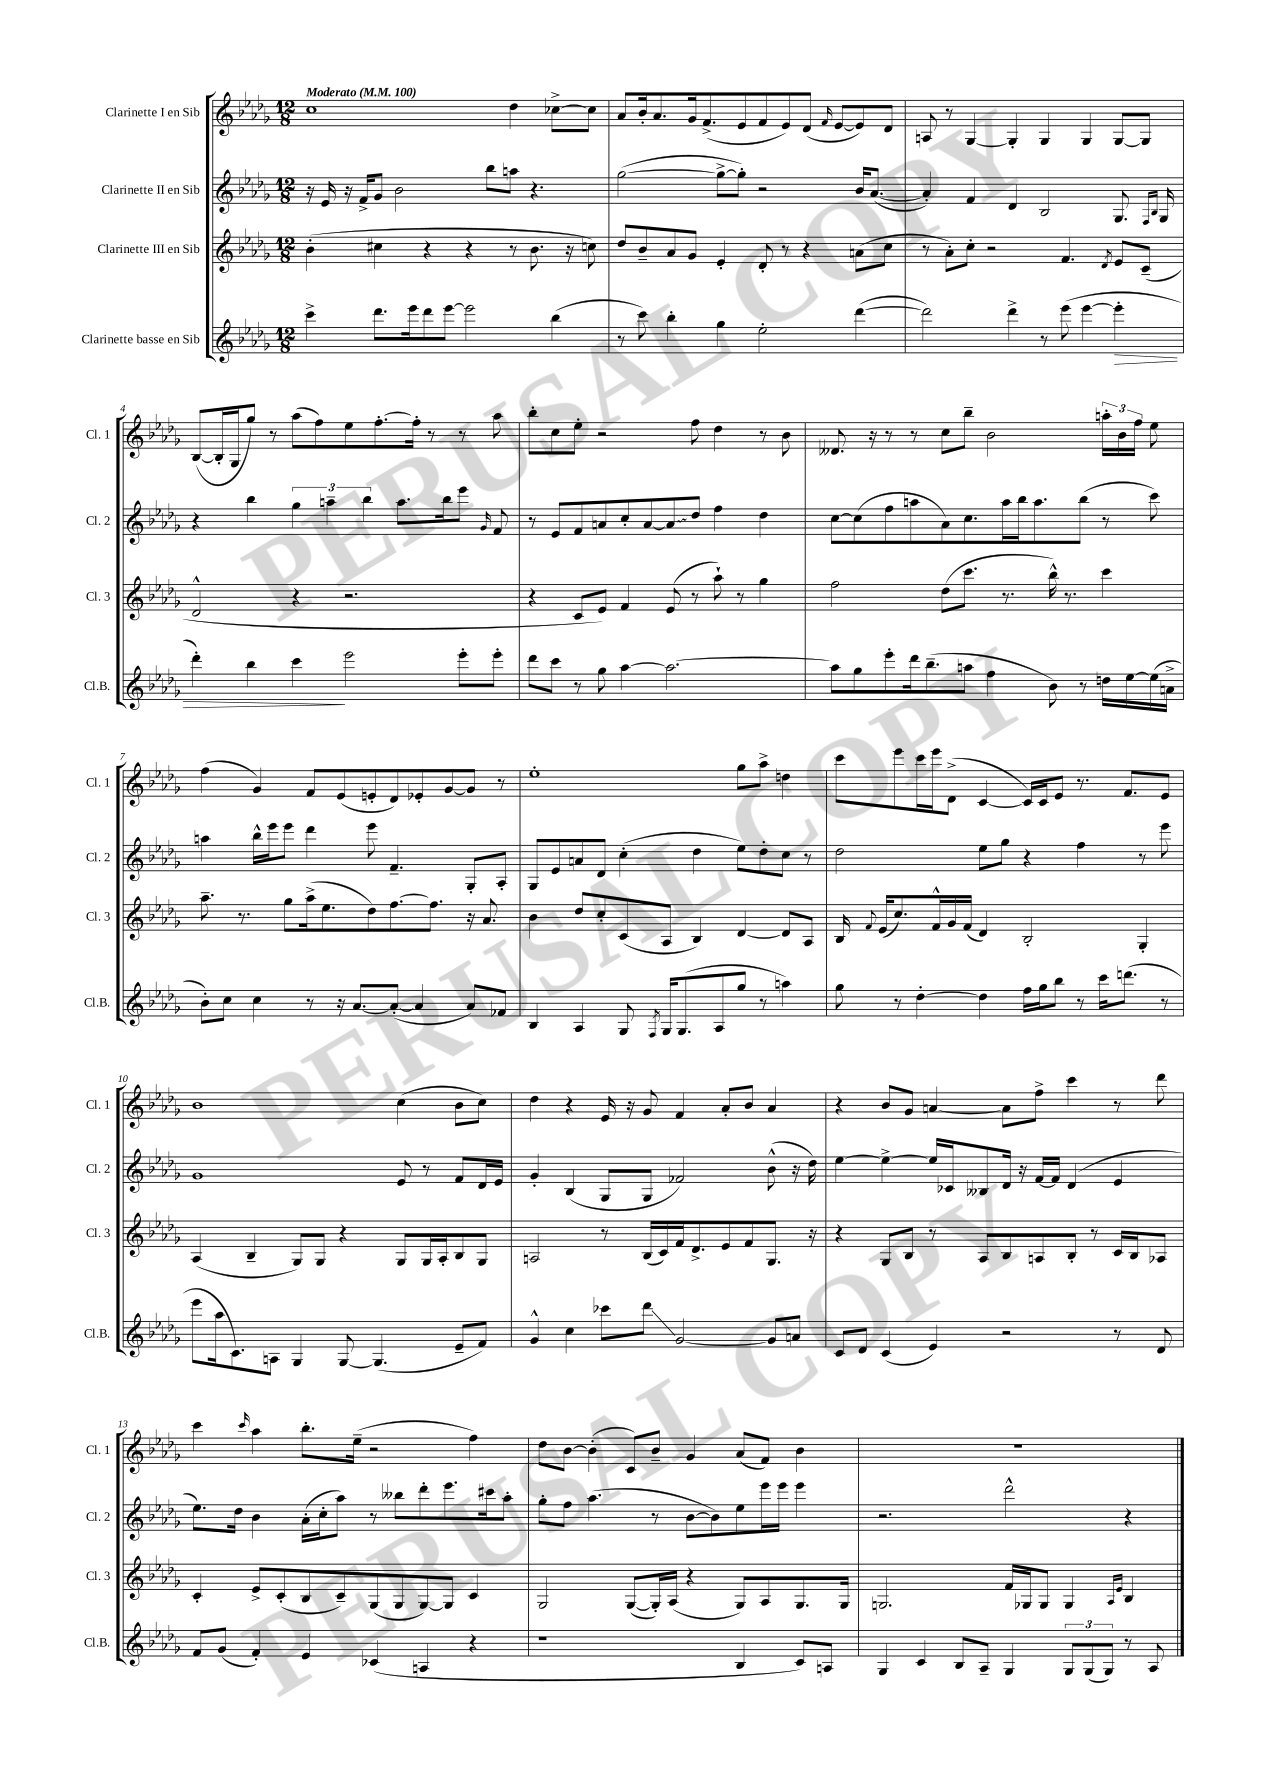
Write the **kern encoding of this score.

**kern	**kern	**kern	**kern
*staff4	*staff3	*staff2	*staff1
*clefG2	*clefG2	*clefG2	*clefG2
*k[b-e-a-d-g-]	*k[b-e-a-d-g-]	*k[b-e-a-d-g-]	*k[b-e-a-d-g-]
*M12/8	*M12/8	*M12/8	*M12/8
*MM100	*MM100	*MM100	*MM100
4ccc^	(4b-'	16r	1cc
.	.	16e-	.
.	.	16r	.
.	.	16f^	.
8.ddd-	4cc#	8g-	.
.	.	2b-	.
16eee-	.	.	.
8ddd-	4r	.	.
[8eee-	.	.	.
2eee-]	4r	.	.
.	.	8bb-	.
.	8r	8aa	4dd-
.	8.b-	4.r	.
(4bb-	.	.	[8cc-^
.	16r	.	.
.	8cc)	.	8cc-]
=	=	=	=
8r	8dd-	([2gg-	8a-
8ccc)	8b-~	.	16b-'
.	.	.	8.a-
4bb-'	8a-	.	.
.	8g-	.	16g-
.	.	.	(8.f^
4gg-	4e-'	8gg-^_	.
.	.	8gg-'])	8e-
2ee-'	8d-'	2r	8f
.	8r	.	8e-)
.	4r	.	(8d-
.	.	.	16qqf
.	.	.	[8e-
([4ddd-	(8a	16b-	8e-])
.	.	([8.a-	.
.	8cc	.	8d-
=	=	=	=
2ddd-])	8r	4a-'])	8A
.	8a-')	.	8r
.	8cc'	4f	[4G-
.	2r	.	.
4ddd-^	.	4d-	4G-']
8r	.	2B-	4G-
(8eee-	4.f	.	.
[4eee-	.	.	4G-
.	8qd-	.	.
4eee-']	8e-	8.G-	[8G-
.	(8c~	.	8G-]
.	.	16qqF	.
.	.	16qqB-	.
.	.	16G-	.
=	=	=	=
4ddd-')	2d-^^	4r	([8B-
.	.	.	16B-']
.	.	.	16G-
4bb-	.	4bb-	8gg-)
.	.	.	8r
4ccc	4r	6gg-	(8aa-
.	.	.	8ff)
.	.	6aa~	.
2eee-	2.r	.	8ee-
.	.	6bb-	.
.	.	.	[8.ff'
.	.	8.aa	.
.	.	.	16ff']
.	.	.	8r
.	.	16bb-	.
8eee-'	.	8eee-	8r
.	.	16qqg-	.
8eee-'	.	8f	8aa-
=	=	=	=
8ddd-	4r	8r	8bb-'
8ccc	.	8e-	8cc
8r	8c	8f	8ee-'
8gg-	8e-)	8a	2r
[4aa-	4f	8cc'	.
.	.	[8a	.
2.aa-_	(8e-	8a]	.
.	8r	8dd-	8ff
.	8aa-`)	4ff	4dd-
.	8r	.	.
.	4gg-	4dd-	8r
.	.	.	8b-
=	=	=	=
8aa-]	2ff	[8cc	8.d--
8gg-	.	(8cc]	.
.	.	.	16r
8eee-'	.	8ff	8r
16ddd-	.	8aa	8r
(8.bb-~	.	.	.
.	(8dd-	8a-)	8cc
8aa	8.ccc	8.cc	8bb-~
4ff	.	.	2b-
.	8.r	16aa	.
.	.	16bb-	.
.	.	8.aa	.
8b-)	16bb-^^)	.	.
.	8.r	.	.
8r	.	(8bb-	.
16dd	4ccc	8r	24aa'
.	.	.	24b-
[16ee-	.	.	.
.	.	.	24ff
(16ee-]	.	8ccc)	8ee-
16a^	.	.	.
=	=	=	=
8b-')	8.aa-~	4aa	(4ff
8cc	.	.	.
.	8.r	.	.
4cc	.	16bb-^^	4g-)
.	.	16eee-	.
.	8gg-	8eee-	.
8r	(16aa-^	4ddd-	8f
.	8.ee-	.	.
16r	.	.	(8e-
[8.a-	.	.	.
.	8dd-)	8eee-	8e'
(8a-'_	[8.ff	4.f~	8d-)
4a-]	.	.	8e-'
.	8.ff]	.	.
.	.	.	[8g-
8a-)	16r	8G-'	8g-]
.	8.a-	.	.
8f-	.	8A-'	8r
=	=	=	=
4B-	4b-	8G-	1ee-'
.	.	8e-	.
4A-	8dd-	8a	.
.	8cc'	8d-	.
8G-	(8c	(4cc'	.
8qF	.	.	.
16G-	8A-	.	.
(8.G-	.	.	.
.	4B-)	4dd-	.
8A-	.	.	.
8gg-	[4d-	8ee-)	8gg-
8r	.	8dd-'	8aa-^
4aa)	8d-]	8cc	4dd
.	8A-	8r	.
=	=	=	=
8gg-	16B-	2dd-	8ccc
.	8qqf	.	.
.	(16e-	.	.
8r	8.cc)	.	8eee-
[4dd-'	.	.	16ccc
.	16f^^	.	16eee-
.	16g-	.	(8d-^
.	(16f	.	.
4dd-]	4d-)	8ee-	[4c
.	.	8gg-	.
16ff	2B-'	4r	16c])
16gg-	.	.	16c
8bb-	.	.	8e-
8r	.	4ff	8.r
16ccc	.	.	.
(8.ddd	.	.	8.f
.	4G-'	8r	.
8r	.	8eee-	8e-
=	=	=	=
8eee-	(4A-	1g-	1b-
16aa-	.	.	.
8.c)	.	.	.
.	4B-~	.	.
8A	.	.	.
4G-	8G-)	.	.
.	8G-	.	.
[8G-	4r	.	.
(4.G-]	.	.	.
.	8G-	8e-	(4cc
.	16G-	8r	.
.	16A-'	.	.
8e-~	8B-	8f	8b-
8f)	8G-	16d-	8cc)
.	.	16e-	.
=	=	=	=
4g-^^	2A	4g-'	4dd-
4cc	.	(4B-	4r
8ccc-	8r	8G-	16e-
.	.	.	16r
8ddd-	(16B-	8G-	8g-
.	16c)	.	.
[2g-	16f	2f-)	4f
.	8.d-^	.	.
.	8e-	.	8a-'
.	8f	.	8b-
8g-]	8.G-	(8b-^^	4a-
8a	.	16r	.
.	16r	16dd-)	.
=	=	=	=
8c	4r	[4ee-	4r
8d-	.	.	.
(4c	8G-	4ee-^_	8b-
.	8B-	.	8g-
4e-)	8r	16ee-]	[4a
.	.	16c-	.
.	8A-	8B--	.
2r	8B-	16d-	8a]
.	.	16r	.
.	8A	[16f	8ff^
.	.	16f]	.
.	8B-'	(4d-	4ccc
.	8r	.	.
8r	16c	4e-	8r
.	16B-	.	.
8d-	8A-	.	8ddd-
=	=	=	=
8f	4c'	8.ee-)	4ccc
(8g-	.	.	.
.	.	16dd-	.
.	.	.	16qqccc
4f')	8e-^	4b-	4aa-
.	(8c'	.	.
4e-	8B-	(16a-'	8.bb-'
.	.	16cc'	.
.	8c~)	8aa-)	.
.	.	.	(16ee-~
(4c-	(8G-	8r	2r
.	8G-	8bb--	.
4A	[8G-)	8ddd-'	.
.	8G-]	8.eee-	.
4r	4c	.	4ff)
.	.	16ccc#	.
.	.	8aa-'	.
=	=	=	=
1r	2G-	8gg-'	8dd-
.	.	8ff	[8b-
.	.	(4.aa-	(4b-']
.	([8G-	.	8c)
.	16G-'])	8r	8b-~
.	(16A-	.	.
.	4r	[8b-	4g-
.	.	8b-])	.
4B-	8G-)	8ee-	(8a-
.	8A-	16eee-	8f)
.	.	16eee-	.
8c)	8.G-	4eee-	4b-
8A	.	.	.
.	16G-	.	.
=	=	=	=
4G-	2.G	2.r	1.r
4c	.	.	.
8B-	.	.	.
8A-~	.	.	.
4G-	16f	2ddd-^^	.
.	16G-	.	.
.	8G-	.	.
12G-	4G-	.	.
(12G-	.	.	.
12G-)	.	.	.
.	16qqA-	.	.
.	16qqe-	.	.
8r	4B-	4r	.
8A-	.	.	.
==	==	==	==
*-	*-	*-	*-
